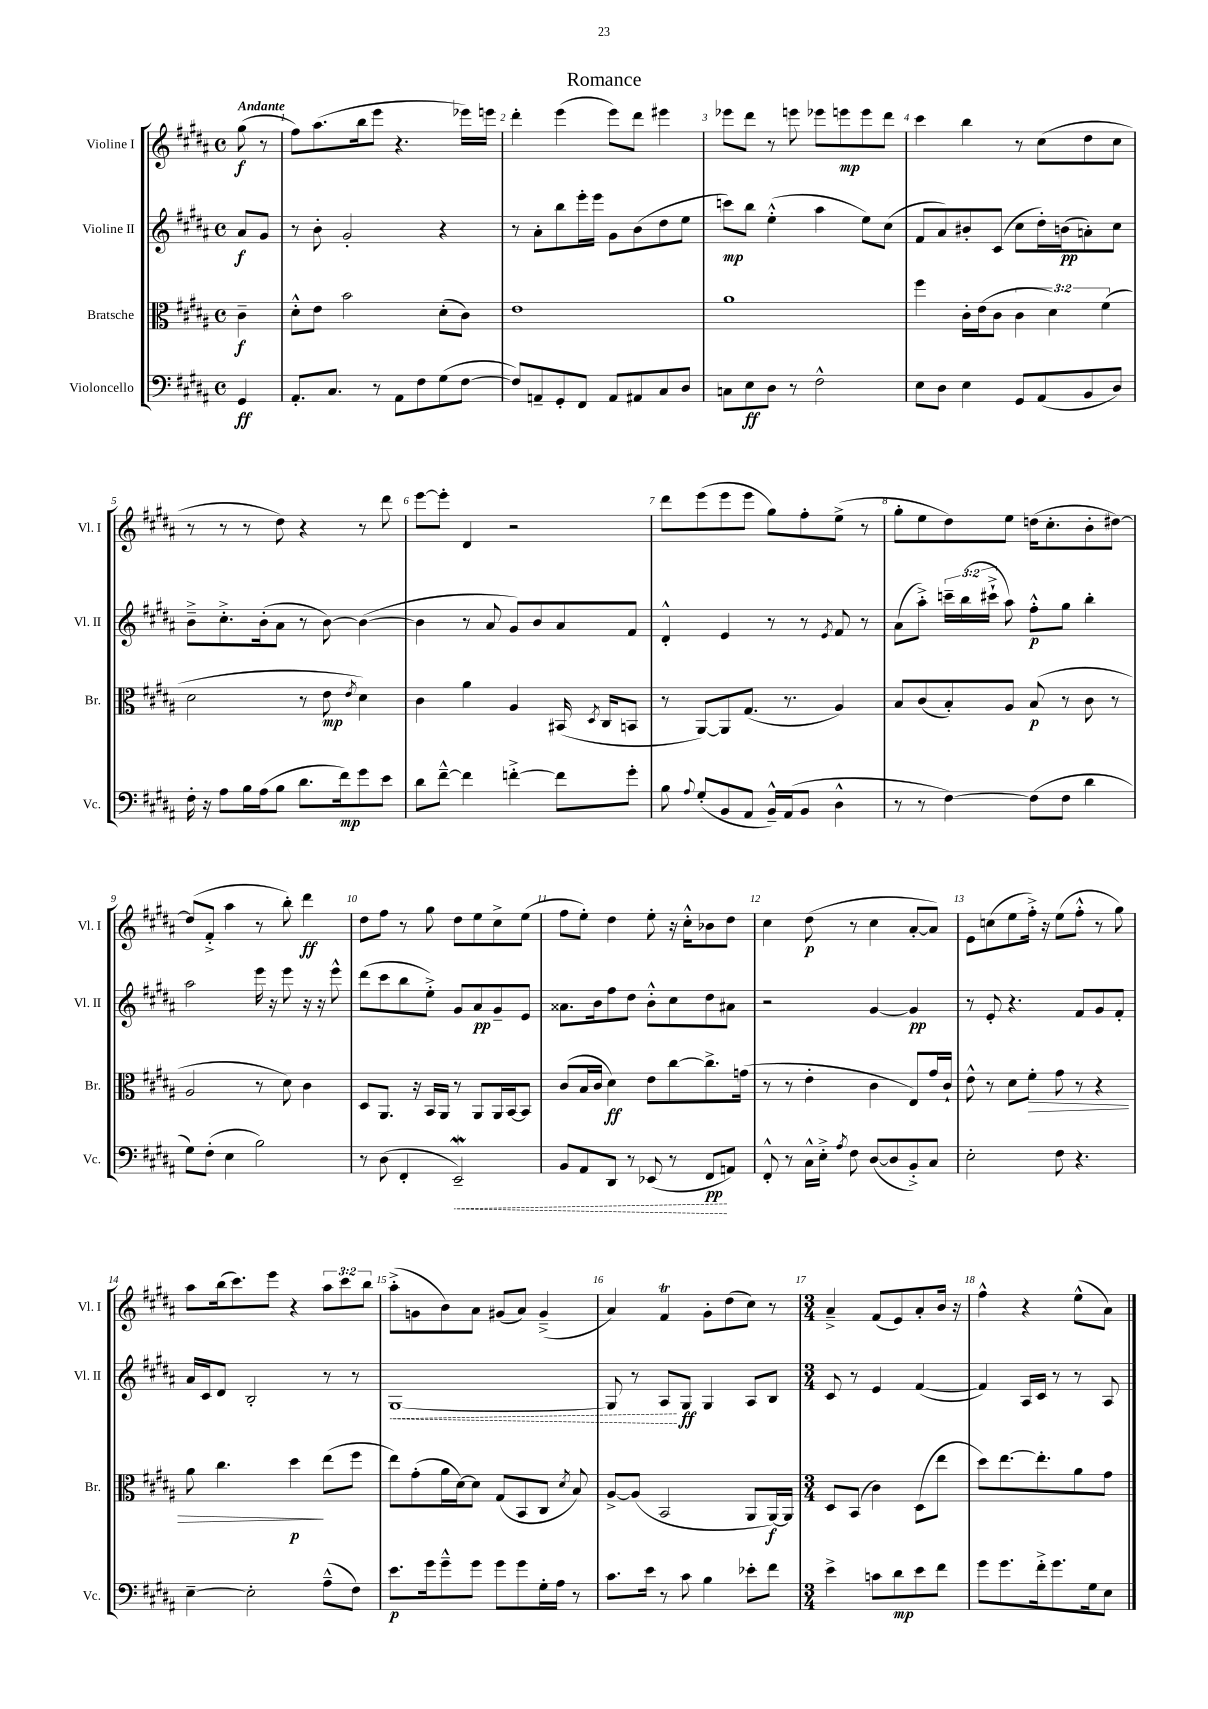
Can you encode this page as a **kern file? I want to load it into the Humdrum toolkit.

**kern	**dynam	**kern	**dynam	**kern	**dynam	**kern	**dynam
*part4	*part4	*part3	*part3	*part2	*part2	*part1	*part1
*staff4	*staff4	*staff3	*staff3	*staff2	*staff2	*staff1	*staff1
*I"Violoncello	*	*I"Bratsche	*	*I"Violine II	*	*I"Violine I	*
*I'Vc.	*	*I'Br.	*	*I'Vl. II	*	*I'Vl. I	*
*clefF4	*	*clefC3	*	*clefG2	*	*clefG2	*
*k[f#c#g#d#a#]	*	*k[f#c#g#d#a#]	*	*k[f#c#g#d#a#]	*	*k[f#c#g#d#a#]	*
*M4/4	*	*M4/4	*	*M4/4	*	*M4/4	*
*met(c)	*	*met(c)	*	*met(c)	*	*met(c)	*
=	=	=	=	=	=	=	=
!	!	!	!	!	!	!LO:TX:a:B:t=Andante	!
4GG#/	ff	4c#~\	f	8a#/L	f	(8gg#\	f
.	.	.	.	8g#/J	.	8r	.
=1	=1	=1	=1	=1	=1	=1	=1
8.AA#'/L	.	8d#'^^\L	.	8r	.	8ff#\L)	.
.	.	8e\J	.	8b'\	.	(8.aa#\	.
8.C#/J	.	.	.	.	.	.	.
.	.	2b\	.	2g#'/	.	.	.
.	.	.	.	.	.	16bb\k	.
8r	.	.	.	.	.	8eee\J	.
8AA#\L	.	.	.	.	.	4.r	.
8F#\	.	.	.	.	.	.	.
(8G#\	.	(8d#'\L	.	4r	.	.	.
[8F#\J	.	8c#\J)	.	.	.	16eee-X\LL)	.
.	.	.	.	.	.	16eeen\JJ	.
=2	=2	=2	=2	=2	=2	=2	=2
8F#/L])	.	1e	.	8r	.	4ddd#'\	.
8AAn~/	.	.	.	8a#'\L	.	.	.
8GG#'/	.	.	.	8bb\	.	(4eee\	.
8FF#/J	.	.	.	16eee'\L	.	.	.
.	.	.	.	16eee\JJ	.	.	.
8AA/L	.	.	.	8g#\L	.	8eee\L)	.
8AA#X/	.	.	.	(8b\	.	8ddd#\J	.
8C#/	.	.	.	8dd#\	.	4eee#X\	.
8D#/J	.	.	.	8ee\J	.	.	.
=3	=3	=3	=3	=3	=3	=3	=3
8Cn\L	.	1a#	.	8cccn\L)	mp	8eee-X\L	.
8E\	ff	.	.	8bb\J	.	8ddd#\J	.
8D#\J	.	.	.	(4ee'^^\	.	8r	.
8r	.	.	.	.	.	8eeen\	.
2F#^^\	.	.	.	4aa#\	.	8eee-X\L	.
.	.	.	.	.	.	8eeen\	mp
.	.	.	.	8ee\L)	.	8eee\	.
.	.	.	.	(8cc#\J	.	8ddd#\J	.
=4	=4	=4	=4	=4	=4	=4	=4
8E\L	.	4ff#\	.	8f#/L	.	4ccc#\	.
8D#\J	.	.	.	8a#/)	.	.	.
4E\	.	16c#'\LL	.	8b#X'/	.	4bb\	.
.	.	(16e\J	.	.	.	.	.
.	.	8c#\J	.	(8c#/J	.	.	.
8GG#/L	.	6c#\	.	8cc#\L	.	8r	.
(8AA#/	.	.	.	16dd#'\L)	.	(8cc#\L	.
.	.	6d#\)	.	.	.	.	.
.	.	.	.	(16bn\J	pp	.	.
8BB/	.	.	.	8an'\)	.	8dd#\	.
.	.	(6f#\	.	.	.	.	.
8D#/J)	.	.	.	8cc#\J	.	8cc#\J	.
!!LO:LB:g=z
=5	=5	=5	=5	=5	=5	=5	=5
16F#'\	.	2d#\	.	8b~^\L	.	8r	.
16r	.	.	.	.	.	.	.
8A#\L	.	.	.	8.cc#'^\	.	8r	.
16B\L	.	.	.	.	.	8r	.
(16A#\J	.	.	.	(16b'\k	.	.	.
8B\J	.	.	.	8a#\J	.	8dd#\)	.
8.d#\L	.	8r	.	8r	.	4r	.
.	.	8e\	mp	[8b\)	.	.	.
16f#\k)	mp	.	.	.	.	.	.
.	.	8qe/	.	.	.	.	.
8g#\	.	4d#\)	.	(4b\_	.	8r	.
8e\J	.	.	.	.	.	8ddd#\	.
=6	=6	=6	=6	=6	=6	=6	=6
8d#\L	.	4c#\	.	4b\]	.	[8eee\L	.
[8f#~^^\J	.	.	.	.	.	8eee'\J]	.
4f#\]	.	4a#\	.	8r	.	4d#/	.
.	.	.	.	8a#/	.	.	.
[4fn'^\	.	4A#/	.	8g#/L)	.	2r	.
.	.	.	.	8b/	.	.	.
8f\L]	.	(16BB#X/	.	8a#/	.	.	.
.	.	8qD#/	.	.	.	.	.
.	.	16C#/KL	.	.	.	.	.
8g#'\J	.	8BBn/J	.	8f#/J	.	.	.
=7	=7	=7	=7	=7	=7	=7	=7
8B\	.	8r	.	4d#'^^/	.	8ddd#\L	.
8qqA#/	.	.	.	.	.	.	.
(8G#'/L	.	[8AA#/L)	.	.	.	(8eee\	.
8BB/	.	8AA#/]	.	4e/	.	8eee\	.
8AA#/J	.	(8.G#/J	.	.	.	8eee\J	.
16BB~^^/LL)	.	.	.	8r	.	8gg#\L)	.
(16AA#/J	.	8.r	.	.	.	.	.
8BB/J	.	.	.	8r	.	8ff#'\	.
.	.	.	.	8qe/	.	.	.
4D#^^\	.	4A#/)	.	8f#/	.	(8ee^\J	.
.	.	.	.	8r	.	8r	.
=8	=8	=8	=8	=8	=8	=8	=8
8r	.	8B/L	.	(8a#\L	.	8gg#'\L	.
8r	.	(8c#/	.	8aa#'^\J)	.	8ee\	.
[4F#\)	.	8B'/)	.	24cccn~\LL	.	8dd#\)	.
.	.	.	.	(24bb\	.	.	.
.	.	.	.	24ccc#X`^\JJ	.	.	.
.	.	8A#/J	.	8aa#\)	.	8ee\J	.
(8F#\L]	.	(8B/	p	8ff#'^^\L	p	(16ddn\KL	.
.	.	.	.	.	.	8.cc#'\	.
8F#\J	.	8r	.	8gg#\J	.	.	.
4d#\	.	8c#\	.	4bb'\	.	8b'\	.
.	.	8r	.	.	.	[8dd#X\J)	.
!!LO:LB:g=z
=9	=9	=9	=9	=9	=9	=9	=9
8G#\L)	.	2A#/	.	2aa#\	.	(8dd#/L]	.
(8F#'\J	.	.	.	.	.	8f#'^/J	.
4E\	.	.	.	.	.	4aa#\	.
2B\)	.	8r	.	16eee\	.	8r	.
.	.	.	.	16r	.	.	.
.	.	8d#\)	.	8eee\	.	8bb'\)	.
.	.	4c#\	.	16r	.	4ddd#\	ff
.	.	.	.	16r	.	.	.
.	.	.	.	8eee^^\	.	.	.
=10	=10	=10	=10	=10	=10	=10	=10
8r	.	8D#/L	.	(8ddd#\L	.	8dd#\L	.
(8D#\	.	8.AA#/J	.	8ccc#\	.	8ff#\J	.
4FF#'/	.	.	.	8bb\	.	8r	.
.	.	16r	.	.	.	.	.
.	.	16BB/LL	.	8ee'^\J)	.	8gg#\	.
.	.	16AA#/JJ	.	.	.	.	.
!	!LO:HP:b	!	!	!	!	!	!
2EEw~/)	<	8r	.	8g#/L	.	8dd#\L	.
.	.	8AA#/L	.	8a#/	pp	8ee\	.
.	.	16AA#/L	.	8g#~/	.	8cc#^\	.
.	.	[16BB/J	.	.	.	.	.
.	.	8BB/J]	.	8e/J	.	(8ee\J	.
=11	=11	=11	=11	=11	=11	=11	=11
8BB/L	.	(8c#/L	.	8.a##X\L	.	8ff#\L	.
8AA#/	.	16B/L	.	.	.	8ee'\J)	.
.	.	16c#/JJ	.	16b\k	.	.	.
8DD#/J	.	4d#\)	ff	8ff#\	.	4dd#\	.
8r	.	.	.	8dd#\J	.	.	.
(8EE-X/	.	8e\L	.	8b'^^\L	.	8ee'\	.
8r	.	[8cc#\	.	8cc#\	.	16r	.
.	.	.	.	.	.	16cc#'^^\KL	.
8FF#/L	pp	8.cc#^\]	.	8dd#\	.	8b-X\	.
8AAn/J)	[	.	.	8a#X\J	.	8dd#\J	.
.	.	(16gn\Jk	.	.	.	.	.
=12	=12	=12	=12	=12	=12	=12	=12
8FF#'^^/	.	8r	.	2r	.	4cc#\	.
8r	.	8r	.	.	.	.	.
16C#^^\LL	.	4e'\	.	.	.	(8dd#\	p
16E'^\JJ	.	.	.	.	.	.	.
8qA#/	.	.	.	.	.	.	.
8F#\	.	.	.	.	.	8r	.
([8D#/L	.	4c#\	.	[4g#/	.	4cc#\	.
8D#/]	.	.	.	.	.	.	.
8BB'^/)	.	8E/L)	.	4g#/]	pp	[8a#'/L	.
8C#/J	.	16g#/L	.	.	.	8a#/J])	.
.	.	16c#`/JJ	.	.	.	.	.
=13	=13	=13	=13	=13	=13	=13	=13
2E'\	.	8e^^\	.	8r	.	8e\L	.
.	.	8r	.	8e'/	.	(8ccn\	.
.	.	8d#\L	.	4.r	.	8ee\	.
!	!	!	!LO:HP:b	!	!	!	!
.	.	8f#'\J	>	.	.	16ff#'^\Jk)	.
.	.	.	.	.	.	16r	.
8F#\	.	8g#\	.	.	.	(8ee\L	.
4.r	.	8r	.	8f#/L	.	8ff#'^^\J	.
.	.	4r	.	8g#/	.	8r	.
.	.	.	.	8f#'/J	.	8gg#\)	.
!!LO:LB:g=z
=14	=14	=14	=14	=14	=14	=14	=14
[4E~\	.	8a#\	.	16a#/LL	.	8aa#\L	.
.	.	.	.	16c#/J	.	.	.
.	.	4.cc#\	.	8d#/J	.	(16bb\k	.
.	.	.	.	.	.	8.ccc#\)	.
2E'\]	.	.	.	2B'/	.	.	.
.	.	.	.	.	.	8eee\J	.
.	.	4dd#\	p	.	.	4r	.
(8A#~^^\L	.	(8ee\L	]	8r	.	12aa#\L	.
.	.	.	.	.	.	12ccc#\	.
8F#\J)	.	8ff#\J	.	8r	.	.	.
.	.	.	.	.	.	12bb\J	.
=15	=15	=15	=15	=15	=15	=15	=15
!	!	!	!	!	!LO:HP:b	!	!
8.e\L	p	8ee\L)	.	[1G#	<	(8aa#'^\L	.
.	.	(8g#'\	.	.	.	8gn\	.
16g#\k	.	.	.	.	.	.	.
8g#~^^\	.	16a#\L	.	.	.	8b\)	.
.	.	[16d#\J)	.	.	.	.	.
8g#\J	.	8d#\J]	.	.	.	8a#\J	.
8g#\L	.	(8G#/L	.	.	.	(8g#X/L	.
8g#\	.	8BB/	.	.	.	8a#/J)	.
16G#'\L	.	8C#/J	.	.	.	(4g#~^/	.
16A#\JJ	.	.	.	.	.	.	.
.	.	8qd#/	.	.	.	.	.
8r	.	8B/)	.	.	.	.	.
=16	=16	=16	=16	=16	=16	=16	=16
8.c#\L	.	[8A#^/L	.	8G#/]	.	4a#/)	.
.	.	(8A#/J]	.	8r	.	.	.
16e\Jk	.	.	.	.	.	.	.
8r	.	2BB/	.	8A#/L	.	4f#T/	.
8c#\	.	.	.	8G#/J	[ ff	.	.
4B\	.	.	.	4G#/	.	8g#'\L	.
.	.	.	.	.	.	(8dd#\	.
8e-X'\L	.	8AA#/L	.	8A#/L	.	8cc#\J)	.
8f#\J	.	[16AA#/L)	f	8B/J	.	8r	.
.	.	16AA#/JJ]	.	.	.	.	.
=17	=17	=17	=17	=17	=17	=17	=17
*M3/4	*	*M3/4	*	*M3/4	*	*M3/4	*
4e^\	.	8D#/L	.	8c#/	.	4a#~^/	.
.	.	(8BB/J	.	8r	.	.	.
8cn\L	.	4c#\)	.	4e/	.	(8f#/L	.
8d#\	mp	.	.	.	.	8e/)	.
8e\	.	(8D#\L	.	([4f#/	.	8a#'/	.
8f#\J	.	8ee\J	.	.	.	16b/Jk	.
.	.	.	.	.	.	16r	.
=18	=18	=18	=18	=18	=18	=18	=18
8g#\L	.	8dd#\L)	.	4f#/])	.	4ff#^^\	.
8.g#\	.	[8.ee\	.	.	.	.	.
.	.	.	.	16A#/LL	.	4r	.
16f#'^\k	.	8.ee'\]	.	16c#/JJ	.	.	.
8.g#\	.	.	.	8r	.	.	.
.	.	8a#\	.	8r	.	(8ee^^\L	.
16G#\k	.	.	.	.	.	.	.
8E\J	.	8g#\J	.	8A#/	.	8a#\J)	.
==	==	==	==	==	==	==	==
*-	*-	*-	*-	*-	*-	*-	*-
